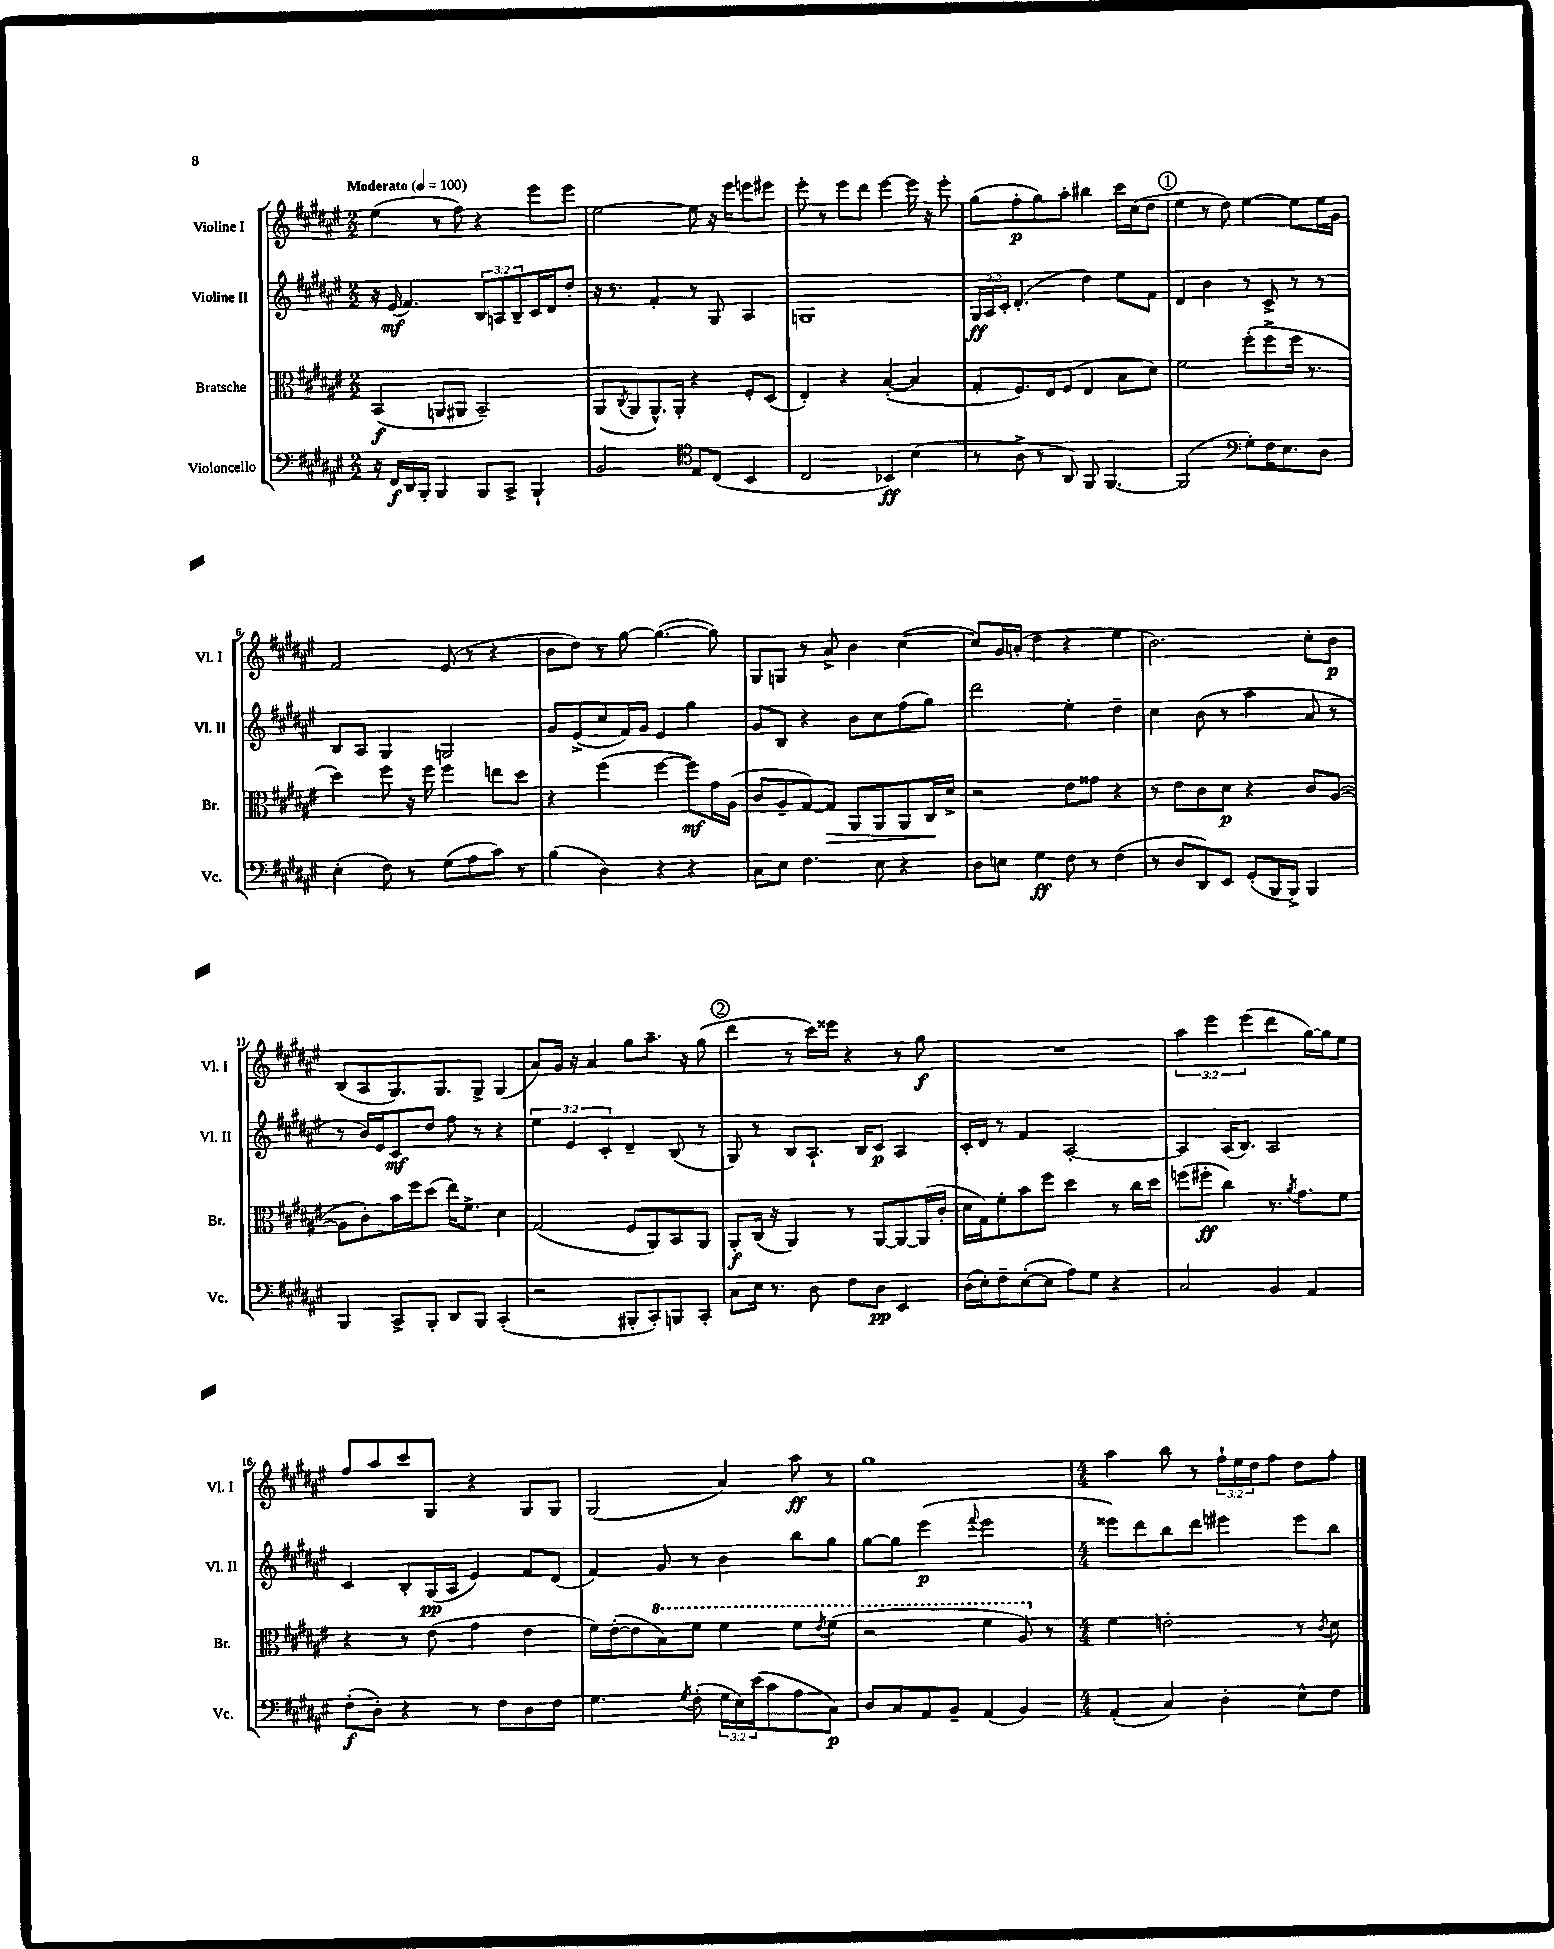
<<
\new StaffGroup <<
\new Staff = "s0" \with { instrumentName = "Violine I" shortInstrumentName = "Vl. I" } {
    \clef treble \key fis \major \numericTimeSignature \time 2/2 \override Staff.TupletNumber.text = #tuplet-number::calc-fraction-text \tempo "Moderato" 4 = 100
    eis''4( r8 fis''8) r4 eis'''8 eis'''8 |
    eis''2~ eis''8 r16 eis'''16 e'''8 eis'''8 |
    eis'''8-. r8 eis'''8 dis'''8 eis'''4~ eis'''16 r16 eis'''8-. |
    gis''8( fis''8-.\p gis''8) ais''8-. bis''4 cis'''16 cis''16( dis''8 |
    \mark \markup { \circle "1" } eis''4 r8 dis''8) eis''4~ eis''8 eis''16 gis'16 |
    fis'2 eis'8( r8 r4 |
    b'8 dis''8) r8 gis''8~ gis''4.~( gis''8) |
    gis8 g8 r8 ais'8-> b'4 cis''4~( |
    cis''8) gis'16 a'16-.( dis''4 r4 eis''4 |
    b'2.) cis''8-. b'8\p |
    b8( ais8 gis8.) gis8. gis8-> gis4( |
    ais'8) gis'16 r16 ais'4 gis''8 ais''8.-- r16 gis''8( |
    \mark \markup { \circle "2" } dis'''4 r8 cis'''16) eisis'''16 r4 r8 gis''8\f |
    R1 |
    \tuplet 3/2 { ais''4 eis'''4 eis'''4( } dis'''4 gis''16~) gis''16 eis''8 |
    fis''8 ais''8 cis'''8 gis8 r4 gis8 gis8 |
    gis2( ais'4) ais''8\ff r8 |
    gis''1 |
    \numericTimeSignature \time 4/4 ais''4 b''8 r8 \tuplet 3/2 { fis''16-! eis''16 dis''16 } fis''8 dis''8 fis''8-. \bar "|." |
}
\new Staff = "s1" \with { instrumentName = "Violine II" shortInstrumentName = "Vl. II" } {
    \clef treble \key fis \major \numericTimeSignature \time 2/2 \override Staff.TupletNumber.text = #tuplet-number::calc-fraction-text
    r16 eis'16\mf( fis'4.) \tuplet 3/2 { b8 a8 b8-- } cis'16 dis'16 dis''8-. |
    r16 r8. fis'4-. r8 gis8 ais4 |
    g1 |
    \tuplet 3/2 { gis16\ff ais16 cis'16-. } dis'4.-.( dis''4) eis''8 fis'8 |
    \mark \markup { \circle "1" } dis'4 b'4 r8 cis'8-> r8 r8 |
    b8 ais8 gis4 g2 |
    gis'8 eis'8->( cis''8 fis'16) gis'16 eis'4 gis''4 |
    gis'8 b8 r4 b'8 cis''8 fis''8( gis''8) |
    dis'''2 eis''4-. dis''4-- |
    cis''4 b'8( r8 ais''4 ais'8 r8 |
    r8 b'16) eis'16 cis'8\mf dis''8 fis''8 r8 r4 |
    \tuplet 3/2 { eis''4 eis'4 cis'4-. } dis'4-- b8( r8 |
    \mark \markup { \circle "2" } gis8) r8 b8 ais8.-! b16 cis'8\p ais4 |
    cis'16-. dis'16 r8 fis'4 ais2~-. |
    ais4 ais16( b8.) ais2 |
    cis'4 b8-. gis16\pp( ais16 eis'4) fis'8 dis'8( |
    fis'4) gis'8 r8 b'4 b''8 gis''8 |
    gis''8~ gis''8 eis'''4\p( \appoggiatura { fis'''8 } eis'''2 |
    \numericTimeSignature \time 4/4 eisis'''8) dis'''8 b''8 dis'''8 eis'''4 eis'''8 b''8 \bar "|." |
}
\new Staff = "s2" \with { instrumentName = "Bratsche" shortInstrumentName = "Br." } {
    \clef alto \key fis \major \numericTimeSignature \time 2/2
    b,4\f( a,8 ais,8 b,2--) |
    ais,8( \acciaccatura { cis8 } ais,8 ais,8.-^) ais,16-. r4 fis8-. dis8( |
    eis4-.) r4 b4~-.( b4 |
    gis8-. fis8.) eis16 fis8( eis4 b8 dis'8) |
    \mark \markup { \circle "1" } fis'2 fis''8-.( fis''8-> fis''16 r8. |
    dis''4) fis''8 r16 fis''16 fis''4 e''8 dis''8 |
    r4 fis''4( fis''4~ fis''8\mf) gis'16 ais16( |
    cis'8 ais8-- gis8~) gis8\> ais,8 ais,8 ais,8 cis16\! dis'16-> |
    r2 eis'8 gisis'8 r4 |
    r8 eis'8 cis'8 dis'8\p r4 cis'8 ais8~( |
    ais8 cis'8-.) b'16 fis''16 dis''8( eis''16) fis'8.-> dis'4 |
    gis2( fis8 ais,8) b,8 ais,8 |
    \mark \markup { \circle "2" } ais,8-.\f cis16( r16 ais,4) r8 ais,8~ ais,8~ ais,16( cis'16-. |
    dis'16 gis16) fis'8-. b'8 fis''8 dis''4 r8 cis''16 dis''16 |
    f''8( fis''8-.\ff cis''4) r8. \acciaccatura { ais'8 } gis'8. fis'8 |
    r4 r8 eis'8( gis'4 eis'4 |
    fis'16) eis'16~-.( eis'8 \ottava #1 b'8) fis''8 fis''4 fis''8 \acciaccatura { eis''8 } fis''8( |
    r2 fis''4 ais'8) \ottava #0 r8 |
    \numericTimeSignature \time 4/4 fis'4 e'2-. r8 \acciaccatura { cis'8 } dis'8 \bar "|." |
}
\new Staff = "s3" \with { instrumentName = "Violoncello" shortInstrumentName = "Vc." } {
    \clef bass \key fis \major \numericTimeSignature \time 2/2 \override Staff.TupletNumber.text = #tuplet-number::calc-fraction-text
    r16 fis,16\f dis,16 b,,16-. b,,4 b,,8 cis,8-> b,,4-! |
    b,2 \clef tenor eis8 cis8( b,4 |
    cis2 bes,4\ff) b4( |
    r8 ais8-> r8 ais,8) fis,8 fis,4.~ |
    \mark \markup { \circle "1" } fis,2( \clef bass gis8-.) fis16 eis8. dis8 |
    eis4-.( fis8) r8 gis8( ais8 cis'8) r8 |
    b4( dis4) r4 r4 |
    cis8 eis8 fis4. eis8 r4 |
    dis8 e8 gis4\ff fis8 r8 fis4( |
    r8 dis8 dis,8) eis,8 gis,8-.( b,,16 b,,16->) b,,4 |
    b,,4 cis,8-> b,,8-. dis,8 b,,8 cis,4-.( |
    r2 bis,,8-. cis,8-.) b,,8 cis,8-. |
    \mark \markup { \circle "2" } cis8 eis16 r8. dis8 fis8 dis8\pp eis,4 |
    dis16( eis16-.) fis8-- eis8~-.( eis8 ais8) gis8 r4 |
    cis2 b,4 ais,4 |
    fis8-.\f( dis8-.) r4 r8 fis8 dis8 fis8 |
    gis4. \acciaccatura { gis8 } fis8-.( \tuplet 3/2 { gis16 eis16) eis'16( } cis'8 ais8 cis8\p) |
    dis8 cis8 ais,8 b,8-- ais,4( b,4) |
    \numericTimeSignature \time 4/4 ais,4-.( cis4) dis4-. eis8-^ fis8 \bar "|." |
}
>>
>>
